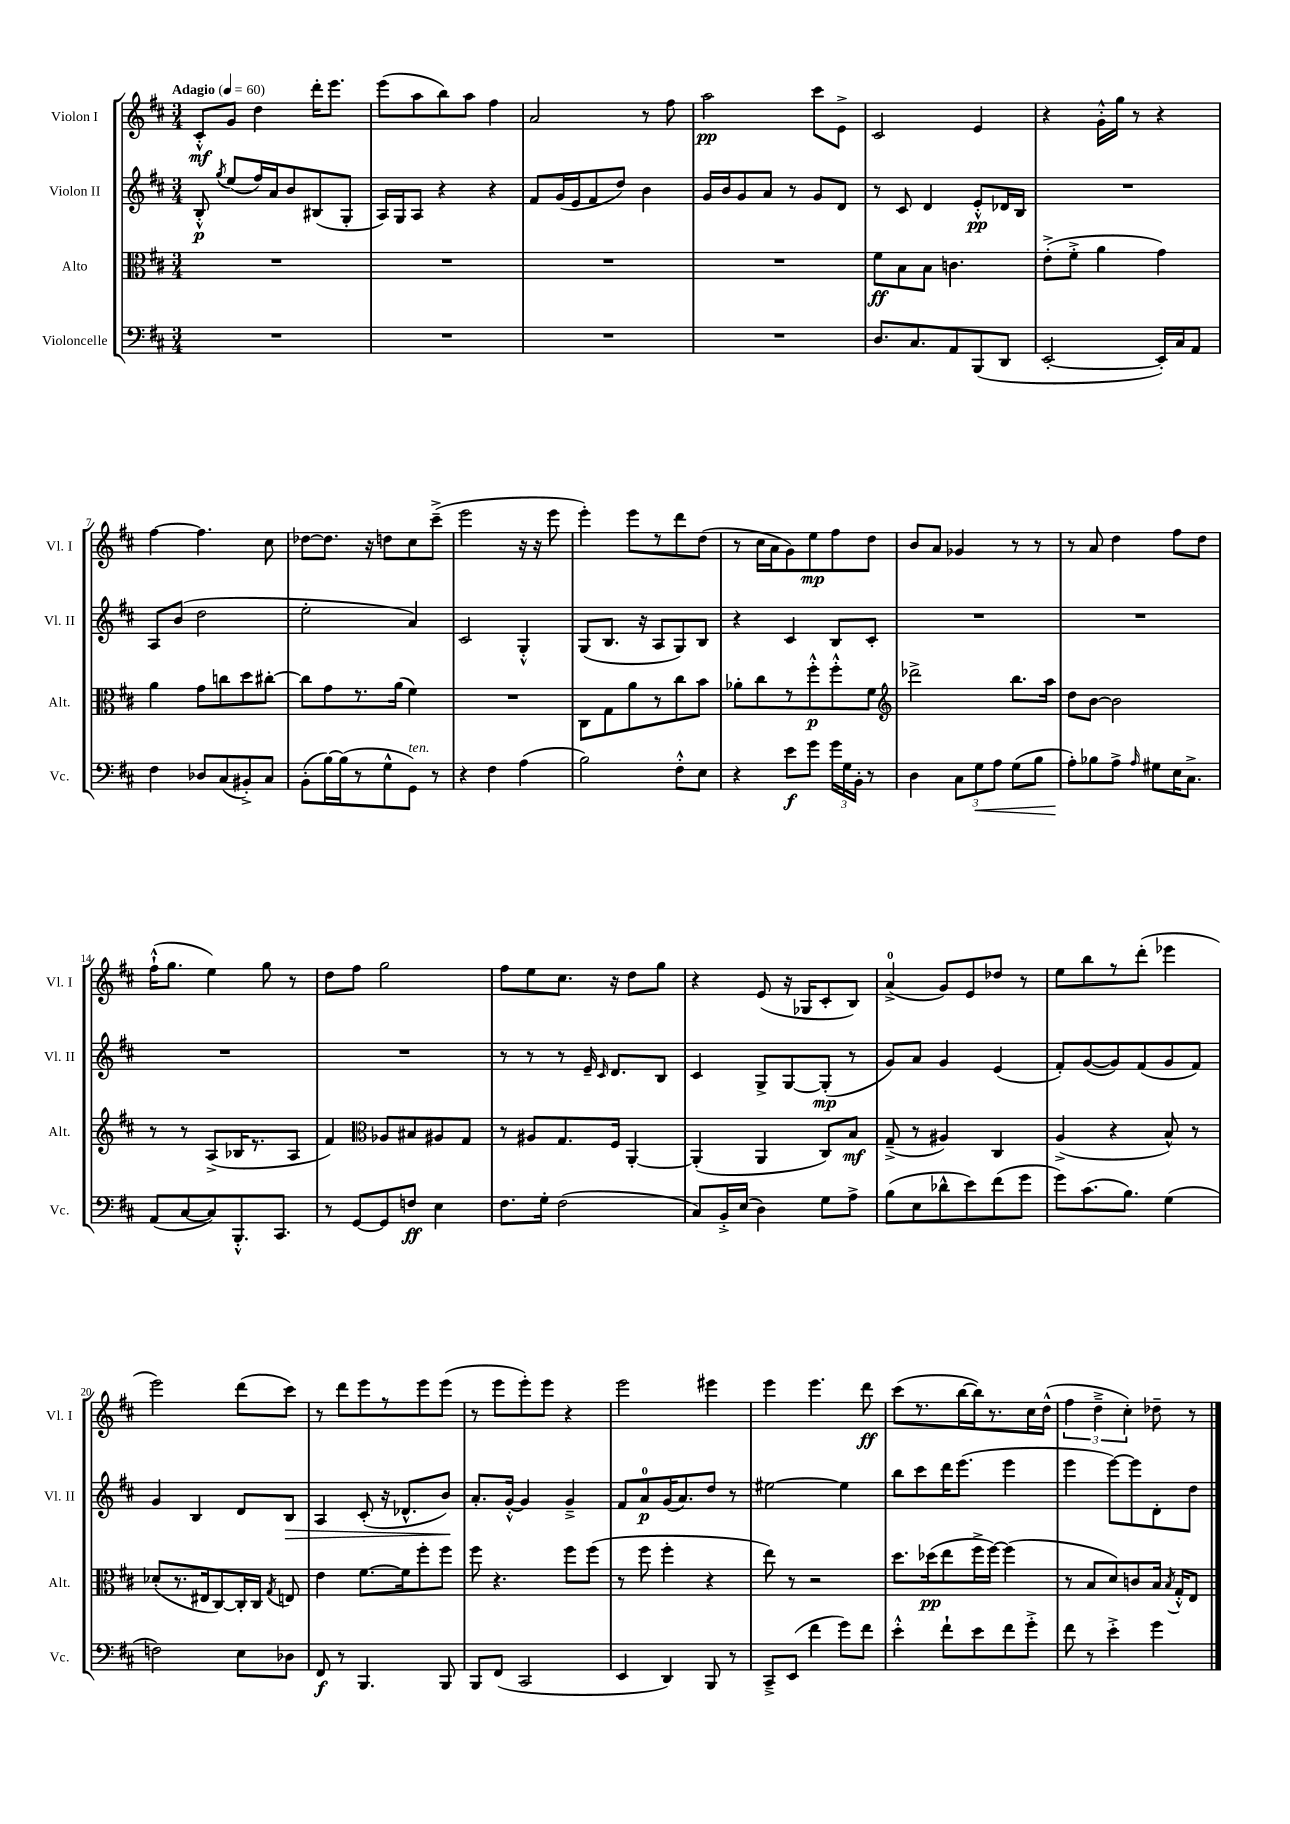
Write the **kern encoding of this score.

**kern	**dynam	**kern	**dynam	**kern	**dynam	**kern	**dynam
*part4	*part4	*part3	*part3	*part2	*part2	*part1	*part1
*staff4	*staff4	*staff3	*staff3	*staff2	*staff2	*staff1	*staff1
*I"Violoncelle	*	*I"Alto	*	*I"Violon II	*	*I"Violon I	*
*I'Vc.	*	*I'Alt.	*	*I'Vl. II	*	*I'Vl. I	*
*clefF4	*	*clefC3	*	*clefG2	*	*clefG2	*
*k[f#c#]	*	*k[f#c#]	*	*k[f#c#]	*	*k[f#c#]	*
*M3/4	*	*M3/4	*	*M3/4	*	*M3/4	*
*MM60	*	*MM60	*	*MM60	*	*MM60	*
=1	=1	=1	=1	=1	=1	=1	=1
!	!	!	!	!	!	!LO:TX:a:B:t=Adagio	!
2.r	.	2.r	.	8B'^^/	p	8c#'^^/L	mf
.	.	.	.	8qgg/	.	.	.
.	.	.	.	(8ee/L	.	8g/J	.
.	.	.	.	16ff#/L)	.	4dd\	.
.	.	.	.	16a/J	.	.	.
.	.	.	.	8b/	.	.	.
.	.	.	.	(8B#X/	.	16ddd'\KL	.
.	.	.	.	.	.	8.eee\J	.
.	.	.	.	8G'/J	.	.	.
=2	=2	=2	=2	=2	=2	=2	=2
2.r	.	2.r	.	16A/LL)	.	(8eee\L	.
.	.	.	.	16G/J	.	.	.
.	.	.	.	8A/J	.	8aa\	.
.	.	.	.	4r	.	8bb\)	.
.	.	.	.	.	.	8aa\J	.
.	.	.	.	4r	.	4ff#\	.
=3	=3	=3	=3	=3	=3	=3	=3
2.r	.	2.r	.	8f#/L	.	2a/	.
.	.	.	.	(16g/L	.	.	.
.	.	.	.	16e/J	.	.	.
.	.	.	.	8f#/	.	.	.
.	.	.	.	8dd/J)	.	.	.
.	.	.	.	4b\	.	8r	.
.	.	.	.	.	.	8ff#\	.
=4	=4	=4	=4	=4	=4	=4	=4
2.r	.	2.r	.	16g/LL	.	2aa\	pp
.	.	.	.	16b/J	.	.	.
.	.	.	.	8g/	.	.	.
.	.	.	.	8a/J	.	.	.
.	.	.	.	8r	.	.	.
.	.	.	.	8g/L	.	8ccc#\L	.
.	.	.	.	8d/J	.	8e^\J	.
=5	=5	=5	=5	=5	=5	=5	=5
8.D/L	.	8f#\L	ff	8r	.	2c#/	.
.	.	8B\	.	8c#/	.	.	.
8.C#/	.	.	.	.	.	.	.
.	.	8B\J	.	4d/	.	.	.
8AA/	.	4.cn\	.	.	.	.	.
(8BBB/	.	.	.	8e'^^/L	pp	4e/	.
8DD/J	.	.	.	16d-X/L	.	.	.
.	.	.	.	16B/JJ	.	.	.
=6	=6	=6	=6	=6	=6	=6	=6
[2EE'/	.	(8e'^\L	.	2.r	.	4r	.
.	.	8f#'^\J	.	.	.	.	.
.	.	4a\	.	.	.	16g'^^\LL	.
.	.	.	.	.	.	16gg\JJ	.
.	.	.	.	.	.	8r	.
16EE'/LL])	.	4g\)	.	.	.	4r	.
16C#/J	.	.	.	.	.	.	.
8AA/J	.	.	.	.	.	.	.
!!LO:LB:g=z
=7	=7	=7	=7	=7	=7	=7	=7
4F#\	.	4a\	.	8A/L	.	[4ff#\	.
.	.	.	.	(8b/J	.	.	.
8D-X/L	.	8g\L	.	2dd\	.	4.ff#\]	.
(8C#/	.	8ccn\	.	.	.	.	.
8BB#X'^/)	.	8dd\	.	.	.	.	.
8C#/J	.	[8cc#X'\J	.	.	.	8cc#\	.
=8	=8	=8	=8	=8	=8	=8	=8
(8BB'\L	.	8cc#\L]	.	2ee'\	.	[8dd-X\L	.
[16B\L)	.	8g\	.	.	.	8.dd-\J]	.
(16B\J]	.	.	.	.	.	.	.
8r	.	8.r	.	.	.	.	.
.	.	.	.	.	.	16r	.
8G^^\	.	.	.	.	.	8ddn\L	.
.	.	(16a\Jk	.	.	.	.	.
!LO:TX:a:i:t=ten.	!	!	!	!	!	!	!
8GG\J)	.	4f#\)	.	4a/)	.	8cc#\	.
8r	.	.	.	.	.	(8ccc#~^\J	.
=9	=9	=9	=9	=9	=9	=9	=9
4r	.	2.r	.	2c#/	.	2eee\	.
4F#\	.	.	.	.	.	.	.
(4A\	.	.	.	4G'^^/	.	16r	.
.	.	.	.	.	.	16r	.
.	.	.	.	.	.	8eee\	.
=10	=10	=10	=10	=10	=10	=10	=10
2B\)	.	8C#\L	.	(8G/L	.	4eee'\)	.
.	.	8G\	.	8.B/J	.	.	.
.	.	8a\	.	.	.	8eee\L	.
.	.	.	.	16r	.	.	.
.	.	8r	.	8A/L	.	8r	.
8F#'^^\L	.	8cc#\	.	8G/)	.	8ddd\	.
8E\J	.	8b\J	.	8B/J	.	(8dd\J	.
=11	=11	=11	=11	=11	=11	=11	=11
4r	.	8a-X'\L	.	4r	.	8r	.
.	.	8cc#\	.	.	.	16cc#\LL	.
.	.	.	.	.	.	16a\J	.
8e\L	f	8r	.	4c#/	.	8g\)	.
8g\J	.	8ff#'^^\	p	.	.	8ee\	mp
24g\LL	.	8ff#'^^\	.	8B/L	.	8ff#\	.
24G\	.	.	.	.	.	.	.
24BB'\JJ	.	.	.	.	.	.	.
8r	.	8f#\J	.	8c#'/J	.	8dd\J	.
=12	=12	=12	=12	=12	=12	=12	=12
*	*	*clefG2	*	*	*	*	*
4D\	.	2ddd-X^\	.	2.r	.	8b/L	.
.	.	.	.	.	.	8a/J	.
12C#\L	.	.	.	.	.	4g-X/	.
!	!LO:HP:b	!	!	!	!	!	!
12G\	<	.	.	.	.	.	.
12A\J	.	.	.	.	.	.	.
(8G\L	.	8.bb\L	.	.	.	8r	.
8B\J	.	.	.	.	.	8r	.
.	.	16aa\Jk	.	.	.	.	.
=13	=13	=13	=13	=13	=13	=13	=13
8A'\L)	.	8dd\L	.	2.r	.	8r	.
8B-X\	[	[8b\J	.	.	.	8a/	.
8A^\J	.	2b\]	.	.	.	4dd\	.
16qqA/	.	.	.	.	.	.	.
8G#X\L	.	.	.	.	.	.	.
16E\K	.	.	.	.	.	8ff#\L	.
8.C#^\J	.	.	.	.	.	.	.
.	.	.	.	.	.	8dd\J	.
!!LO:LB:g=z
=14	=14	=14	=14	=14	=14	=14	=14
(8AA/L	.	8r	.	2.r	.	(16ff#`^^\KL	.
.	.	.	.	.	.	8.gg\J	.
[8C#/	.	8r	.	.	.	.	.
8C#/])	.	(8A^/L	.	.	.	4ee\)	.
8.BBB'^^/	.	16B-X/K	.	.	.	.	.
.	.	8.r	.	.	.	.	.
.	.	.	.	.	.	8gg\	.
8.CC#/J	.	.	.	.	.	.	.
.	.	8A/J	.	.	.	8r	.
=15	=15	=15	=15	=15	=15	=15	=15
8r	.	4f#/)	.	2.r	.	8dd\L	.
[8GG/L	.	.	.	.	.	8ff#\J	.
*	*	*clefC3	*	*	*	*	*
8GG/]	.	8A-X/L	.	.	.	2gg\	.
8Fn/J	ff	8B#X/	.	.	.	.	.
4E\	.	8A#X/	.	.	.	.	.
.	.	8G/J	.	.	.	.	.
=16	=16	=16	=16	=16	=16	=16	=16
8.F#\L	.	8r	.	8r	.	8ff#\L	.
.	.	8A#X/L	.	8r	.	8ee\	.
16G'\Jk	.	.	.	.	.	.	.
(2F#\	.	8.G/	.	8r	.	8.cc#\J	.
.	.	.	.	16e~/	.	.	.
.	.	.	.	16qqc#/	.	.	.
.	.	16F#/Jk	.	8.d/L	.	16r	.
.	.	[4AA'/	.	.	.	8dd\L	.
.	.	.	.	8B/J	.	8gg\J	.
=17	=17	=17	=17	=17	=17	=17	=17
8C#/L)	.	(4AA'/]	.	4c#/	.	4r	.
16BB'^/L	.	.	.	.	.	.	.
(16E/JJ	.	.	.	.	.	.	.
4D\)	.	4AA/	.	8G^/L	.	(8e/	.
.	.	.	.	[8G/	.	16r	.
.	.	.	.	.	.	16G-X/KL	.
8G\L	.	8C#/L)	.	(8G'/J]	mp	8c#'/	.
8A^\J	.	8B/J	mf	8r	.	8B/J)	.
=18	=18	=18	=18	=18	=18	=18	=18
(8B\L	.	(8G~^/	.	8g/L)	.	(4a^/	.
8E\	.	8r	.	8a/J	.	.	.
8d-X^^\	.	4A#X/)	.	4g/	.	8g/L)	.
8e\)	.	.	.	.	.	8e/	.
(8f#\	.	4C#/	.	(4e/	.	8dd-X/J	.
8g\J	.	.	.	.	.	8r	.
=19	=19	=19	=19	=19	=19	=19	=19
8g\L)	.	(4A^/	.	8f#'/L)	.	8ee\L	.
(8.c#\	.	.	.	([8g/	.	8bb\	.
.	.	4r	.	8g/])	.	8r	.
8.B\J)	.	.	.	.	.	.	.
.	.	.	.	(8f#/	.	(8ddd'\J	.
(4G\	.	8B^^/)	.	8g/	.	4eee-X\	.
.	.	8r	.	8f#/J)	.	.	.
!!LO:LB:g=z
=20	=20	=20	=20	=20	=20	=20	=20
2Fn\)	.	(8d-X'/L	.	4g/	.	2eee\)	.
.	.	8.r	.	.	.	.	.
.	.	.	.	4B/	.	.	.
.	.	16E#X/k	.	.	.	.	.
.	.	[8C#/)	.	.	.	.	.
8E\L	.	16C#'/L]	.	8d/L	.	(8ddd\L	.
.	.	16C#/JJ	.	.	.	.	.
.	.	8qG/	.	.	.	.	.
!	!	!	!	!	!LO:HP:b	!	!
8D-X\J	.	8En/	.	8B/J	>	8ccc#\J)	.
=21	=21	=21	=21	=21	=21	=21	=21
8FF#/	f	4e\	.	4A/	.	8r	.
8r	.	.	.	.	.	8ddd\L	.
4.BBB/	.	[8.f#\L	.	(8c#'/	.	8eee\	.
.	.	.	.	16r	.	8r	.
.	.	16f#\k]	.	8.d-X^^/L	.	.	.
.	.	8ff#'\	.	.	.	8eee\	.
8BBB/	.	8ff#\J	.	8b/J)	.	(8eee\J	.
.	.	.	.	.	]	.	.
=22	=22	=22	=22	=22	=22	=22	=22
8BBB/L	.	8ff#\	.	8.a'/L	.	8r	.
(8FF#/J	.	4.r	.	.	.	8eee\L	.
.	.	.	.	[16g'^^/Jk	.	.	.
2CC#/	.	.	.	4g/]	.	8eee'\)	.
.	.	.	.	.	.	8eee\J	.
.	.	8ff#\L	.	4g~^/	.	4r	.
.	.	(8ff#\J	.	.	.	.	.
=23	=23	=23	=23	=23	=23	=23	=23
4EE/	.	8r	.	8f#/L	.	2eee\	.
.	.	8ff#\	.	8a/	p	.	.
4DD/)	.	4ff#'\	.	(16g/K	.	.	.
.	.	.	.	8.a/)	.	.	.
8BBB/	.	4r	.	8dd/J	.	4eee#X\	.
8r	.	.	.	8r	.	.	.
=24	=24	=24	=24	=24	=24	=24	=24
8CC#~^/L	.	8ee\)	.	[2ee#X\	.	4eee\	.
(8EE/J	.	8r	.	.	.	.	.
4f#\	.	2r	.	.	.	4.eee\	.
8g\L)	.	.	.	4ee#\]	.	.	.
8f#\J	.	.	.	.	.	8ddd\	ff
=25	=25	=25	=25	=25	=25	=25	=25
4e'^^\	.	8.dd\L	.	8bb\L	.	(8ccc#\L	.
.	.	.	.	8ccc#\	.	8.r	.
.	.	(16dd-X\k	pp	.	.	.	.
8f#`\L	.	8ee\	.	16ddd\K	.	.	.
.	.	.	.	(8.eee\J	.	[16bb\L	.
8e\	.	16ff#^\L	.	.	.	16bb\J])	.
.	.	[16ff#\JJ)	.	.	.	8.r	.
8f#\	.	(4ff#\]	.	4eee\	.	.	.
8g'^\J	.	.	.	.	.	16cc#\L	.
.	.	.	.	.	.	(16dd^^\JJ	.
=26	=26	=26	=26	=26	=26	=26	=26
8f#\	.	8r	.	4eee\	.	6ff#\	.
8r	.	8B/L	.	.	.	.	.
.	.	.	.	.	.	6dd~^\	.
4e'^\	.	8d/)	.	[8eee\L)	.	.	.
.	.	.	.	.	.	6cc#'\)	.
.	.	8cn/	.	8eee\]	.	.	.
4g\	.	16B/Jk	.	8d'\	.	8dd-X~\	.
.	.	8qB/	.	.	.	.	.
.	.	16G'^^/KL	.	.	.	.	.
.	.	8E/J	.	8dd\J	.	8r	.
==	==	==	==	==	==	==	==
*-	*-	*-	*-	*-	*-	*-	*-
